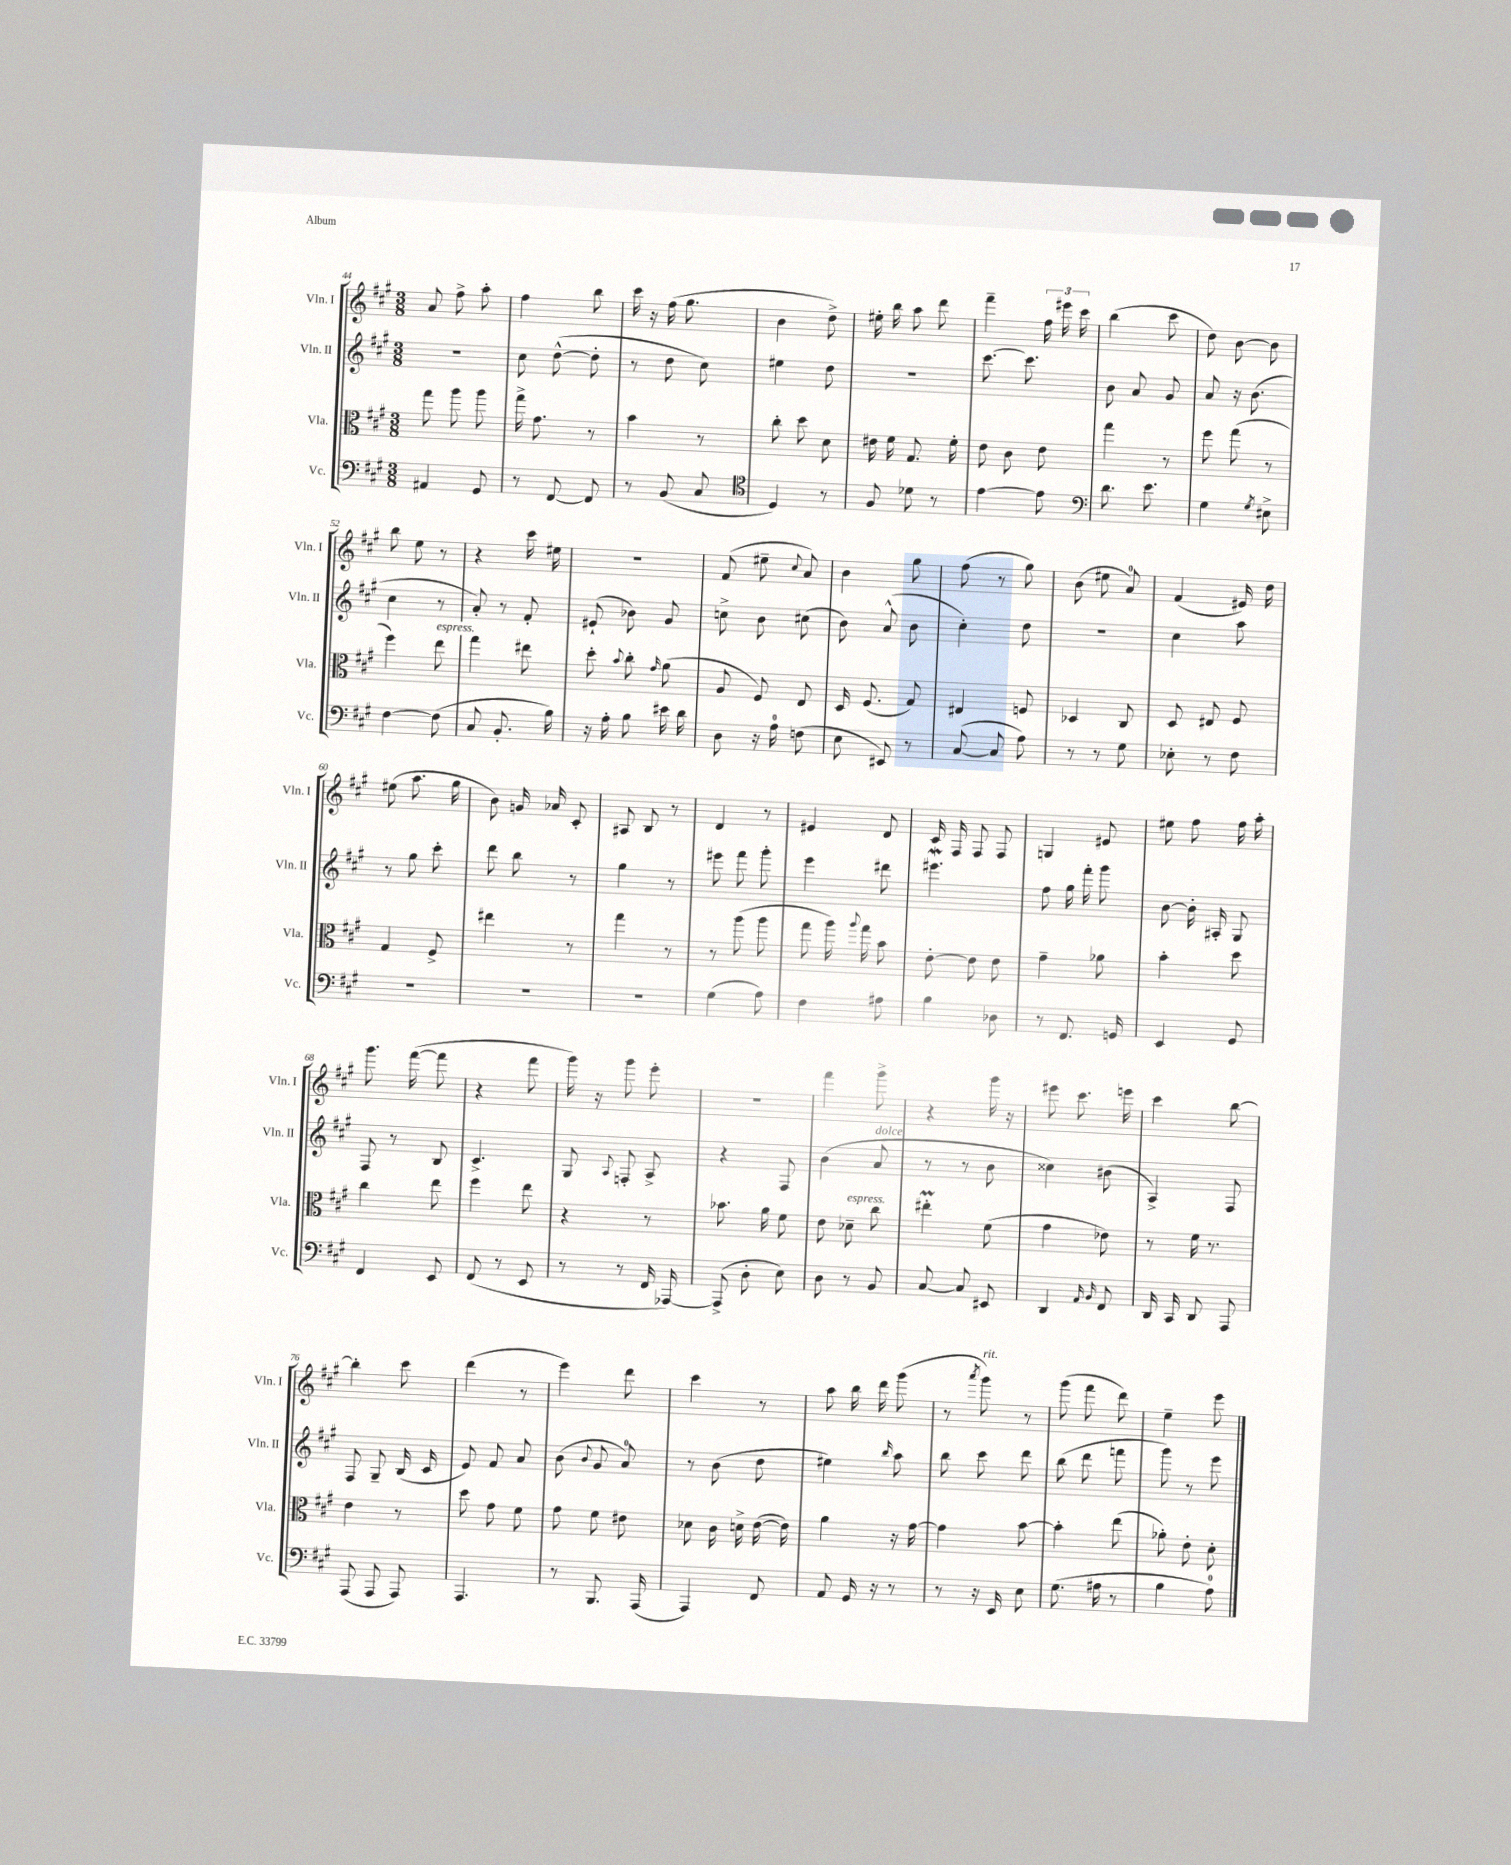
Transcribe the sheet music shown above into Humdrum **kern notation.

**kern	**kern	**kern	**kern
*staff4	*staff3	*staff2	*staff1
*clefF4	*clefC3	*clefG2	*clefG2
*k[f#c#g#]	*k[f#c#g#]	*k[f#c#g#]	*k[f#c#g#]
*M3/8	*M3/8	*M3/8	*M3/8
4AA#/	8gg#\	4.r	8a/
.	8aa\	.	8ff#^\
8GG#/	8aa\	.	8aa'\
=	=	=	=
8r	16gg#^\	8cc#\	4ff#\
.	8.g#\	.	.
[8FF#/	.	([8dd^^\	.
8FF#/]	8r	8dd'\]	8bb\
=	=	=	=
8r	4b\	8r	16ccc#\
.	.	.	16r
(8BB/	.	8dd\	(16ff#\
.	.	.	8.gg#\
8C#/	8r	8cc#\)	.
=	=	=	=
*clefC4	*	*	*
4D/)	8cc#'\	4ee#\	4b\
.	8dd\	.	.
8r	8d\	8dd\	8dd^\)
=	=	=	=
8F#/	16e#\	4.r	16ee#'\
.	16f#\	.	16bb\
8d-\	8.G#/	.	8aa\
8r	.	.	8ddd\
.	16f#'\	.	.
=	=	=	=
[4e\	8e\	[8.ccc#\	4fff#~\
.	8c#\	.	.
.	.	8.ccc#\]	.
8e\]	8e\	.	24ff#\
.	.	.	24eee#\
.	.	.	24ccc#\
=	=	=	=
*clefF4	*	*	*
8.d\	4gg#\	8b\	(4bb\
.	.	8a/	.
8.e\	.	.	.
.	8r	8g#/	8ccc#\
=	=	=	=
4G#\	8ff#\	8a/	8dd\)
.	(8gg#\	16r	[8b\
.	.	(8.b\	.
8qG#/	.	.	.
8E#^\	8r	.	8b\]
=	=	=	=
[4F#\	4ff#\)	4cc#\	8bb\
.	.	.	8ee\
(8F#\]	8ee\	8r	8r
=	=	=	=
8C#/	4gg#\	8a'/)	4r
8.BB'/	.	8r	.
.	8ee#\	8f#'/	16ccc#\
16B\)	.	.	16ee#\
=	=	=	=
16r	8dd'\	(8e#`/	4.r
16A'\	.	.	.
.	8qqb/	.	.
8B\	8cc#'\	8b-\)	.
.	16qqg#/	.	.
16e#\	(8a\	8g#/	.
16d\	.	.	.
=	=	=	=
8D\	8A/	8cc^\	(8f#/
16r	8F#/)	8b\	8ee#~\
16A\	.	.	.
.	.	.	8qqcc#/
(8F\	8E/	(8cc#\	8a/)
=	=	=	=
8E\	16D/	8b\)	4b\
.	(8.F#/	.	.
8EE#/)	.	(8a^^/	.
8r	8G#/)	8b\	8gg#\
=	=	=	=
([8C#/	4E#/	4cc#'\)	(8ff#\
8C#/]	.	.	8r
8A\)	8F/	8dd\	8gg#\)
=	=	=	=
8r	4D-/	4.r	(8b\
8r	.	.	8ee#\
8G#\	8C#/	.	8a/)
=	=	=	=
8E-'\	8D/	4cc#\	(4f#/
8r	8E#/	.	.
8F#\	8F#/	8aa\	16e#/)
.	.	.	16dd\
=	=	=	=
4.r	4G#/	8r	(8ee#\
.	.	8gg#\	8.aa\
.	8F#^/	8ccc#'\	.
.	.	.	16gg#\
=	=	=	=
4.r	4ee#\	8ddd\	8b\)
.	.	8bb\	16g/
.	.	.	16a-/
.	8r	8r	8c#'/
=	=	=	=
4.r	4gg#\	4gg#\	8A#/
.	.	.	8B/
.	8r	8r	8r
=	=	=	=
(4G#\	8r	8eee#\	4d/
.	(8aa\	8fff#\	.
8A\)	8aa\	8ggg#'\	8r
=	=	=	=
4F#\	8gg#\	4eee\	4e#/
.	16aa\)	.	.
.	8qqaa/	.	.
.	16gg#\	.	.
8A#\	8b\	8ddd#\	8d/
=	=	=	=
4B\	[8e'\	4.eee#\	16c#/
.	.	.	16F#/
.	8e\]	.	8F#/
8D-\	8e\	.	8F#/
=	=	=	=
8r	4g#~\	8ff#\	4G/
8.FF#/	.	16gg#\	.
.	.	16fff#'\	.
.	8a-\	8ggg#\	8e#/
16GG/	.	.	.
=	=	=	=
4EE/	4b'\	[8b\	8ee#\
.	.	16b'\]	8ff#\
.	.	16A#'/	.
8GG#/	8dd\	8G#/	16ff#\
.	.	.	16aa'\
=	=	=	=
4FF#/	4cc#\	8F#/	8.ggg#\
.	.	8r	.
.	.	.	([16fff#\
8EE/	8ee\	8B/	8fff#\]
=	=	=	=
(8FF#/	4ff#\	4.c#^/	4r
8r	.	.	.
8EE/	8ee\	.	8fff#\
=	=	=	=
8r	4r	8G#/	16ggg#\)
.	.	.	16r
.	.	8qqA/	.
8r	.	8F'/	8ggg#\
16FF#/	8r	8A^/	8eee'\
[16AAA-/)	.	.	.
=	=	=	=
(8AAA-^/]	8.b-\	4r	4.r
8D'\	.	.	.
.	16a\	.	.
8E\)	8f#\	8F#/	.
=	=	=	=
8D\	8e\	(4b\	4fff#\
8r	8d-~\	.	.
8BB/	8cc#\	8a/	8ggg#^\
=	=	=	=
[8C#/	4ee#'\	8r	4r
8C#/]	.	8r	.
8EE#/	(8f#\	8b\	16ggg#\
.	.	.	16r
=	=	=	=
4DD/	4g#\	4cc##\)	8eee#\
.	.	.	8.ccc#\
16qqAA/	.	.	.
16qqBB/	.	.	.
8FF#/	8e-\)	(8b#\	.
.	.	.	16eee\
=	=	=	=
16DD/	8r	4A^/)	4ccc#\
16CC#/	.	.	.
8DD/	16f#\	.	.
.	8.r	.	.
8AAA/	.	8F#/	[8bb\
=	=	=	=
(8AAA/	4e\	8F#/	4bb'\]
8AAA/	.	8G#~/	.
8AAA/)	8r	(16B/	8ccc#\
.	.	16c#/	.
=	=	=	=
4.AAA/	8dd\	8e/)	(4ddd\
.	8g#\	8f#/	.
.	8f#\	8a/	8r
=	=	=	=
8r	8g#\	(8b\	4eee\)
.	.	8qqb/	.
8.BBB/	8f#\	8g#/	.
.	8e#\	8a/)	8ddd\
(16AAA/	.	.	.
=	=	=	=
4AAA/)	8d-\	8r	4ccc#\
.	16c#\	(8b\	.
.	16d^\	.	.
8FF#/	([16e\	8dd\	8r
.	16e\])	.	.
=	=	=	=
8AA/	4a\	4ee#\)	8aa\
16GG#/	.	.	16bb\
16r	.	.	16ddd\
.	.	16qqbb/	.
8r	16r	8aa\	(8ggg#\
.	[16g#\	.	.
=	=	=	=
8r	4g#\]	8bb\	8r
.	.	.	8qaaa/
16r	.	8ccc#\	8ggg#\)
16EE/	.	.	.
8E\	[8b\	8ddd\	8r
=	=	=	=
(8.G#\	4b'\]	(8bb\	(8ggg#\
.	.	8ddd\	8fff#\
16A#\	.	.	.
8r	(8ee\	8fff\	8ddd\)
=	=	=	=
4B\	8a-'\)	8ggg#\)	4ee~\
.	8e'\	8r	.
8A\)	8d'\	8eee\	8eee\
==	==	==	==
*-	*-	*-	*-
